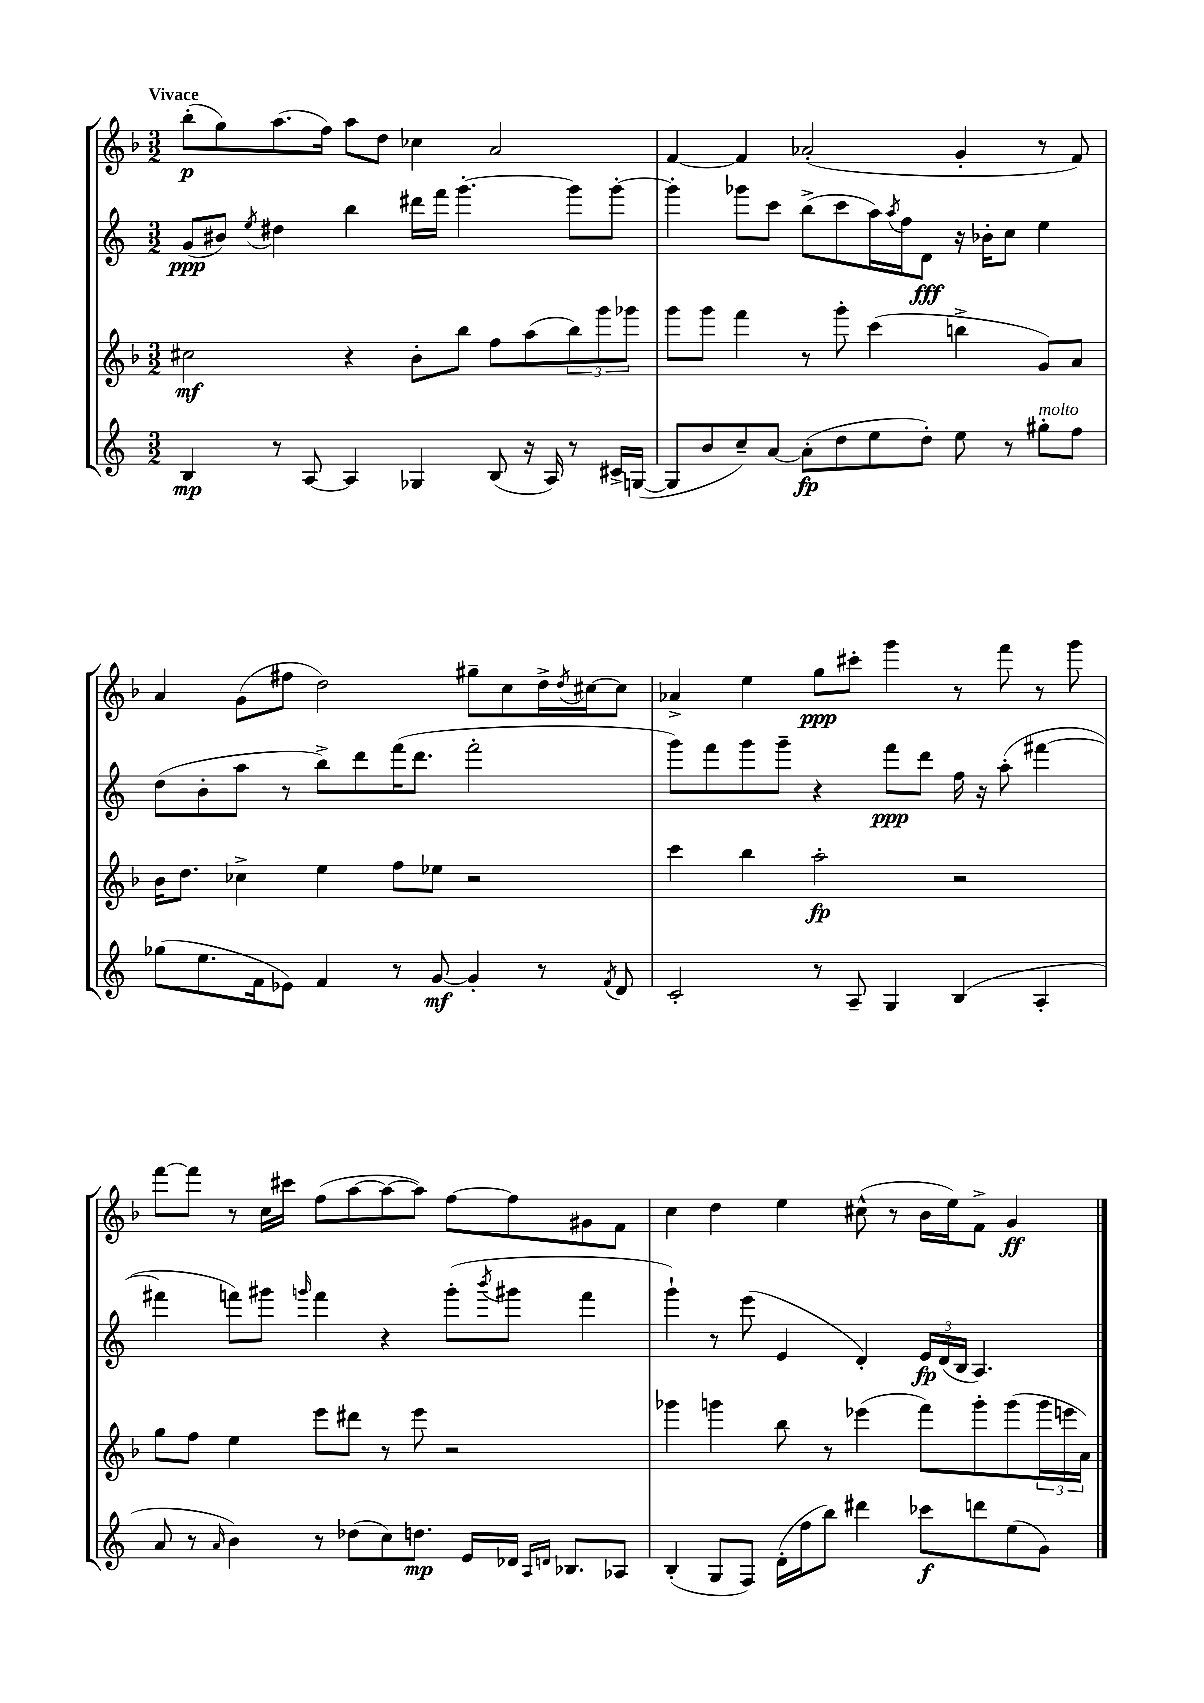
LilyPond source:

<<
\new StaffGroup <<
\new Staff = "s0" {
    \clef treble \key f \major \numericTimeSignature \time 3/2 \tempo "Vivace"
    bes''8-.\p( g''8) a''8.( f''16) a''8 d''8 ces''4 a'2 |
    f'4~ f'4 aes'2-.( g'4-. r8 f'8) |
    a'4 g'8( fis''8 d''2) gis''8-- c''8 d''16-> \acciaccatura { d''8 } cis''16~ cis''8 |
    aes'4-> e''4 g''8\ppp cis'''8-. g'''4 r8 f'''8 r8 g'''8 |
    f'''8~ f'''8 r8 c''16 cis'''16 f''8( a''8~ a''8~ a''8) f''8~ f''8 gis'8 f'8 |
    c''4 d''4 e''4 cis''8-^( r8 bes'16 e''16) f'8-> g'4\ff \bar "|." |
}
\new Staff = "s1" {
    \clef treble \key c \major \numericTimeSignature \time 3/2
    g'8\ppp( bis'8) \acciaccatura { e''8 } dis''4 b''4 dis'''16 f'''16 g'''4.~-. g'''8 g'''8~-. |
    g'''4-. ges'''8 c'''8 b''8->( c'''8 a''16) \acciaccatura { a''8 } f''16 d'8\fff r16 bes'16-. c''8 e''4 |
    d''8( b'8-. a''8 r8 b''8->) d'''8 f'''16( d'''8. f'''2-. |
    g'''8) f'''8 g'''8 g'''8-- r4 f'''8\ppp d'''8 f''16 r16 a''8-.( fis'''4~ |
    fis'''4 f'''8) gis'''8 \grace { g'''16 } f'''4 r4 g'''8-.( \acciaccatura { b'''8 } gis'''8 f'''4 |
    g'''4-!) r8 e'''8( e'4 d'4-.) \tuplet 3/2 { e'16\fp d'16( b16 } a4.) \bar "|." |
}
\new Staff = "s2" {
    \clef treble \key f \major \numericTimeSignature \time 3/2
    cis''2\mf r4 bes'8-. bes''8 f''8 a''8( \tuplet 3/2 { bes''8) g'''8 ges'''8 } |
    g'''8 g'''8 f'''4 r8 g'''8-. c'''4( b''4-> g'8) a'8 |
    bes'16 d''8. ces''4-> e''4 f''8 ees''8 r2 |
    c'''4 bes''4 a''2-.\fp r2 |
    g''8 f''8 e''4 e'''8 dis'''8 r8 e'''8 r2 |
    ges'''4 g'''4 bes''8 r8 ees'''4( f'''8) g'''8-. g'''8( \tuplet 3/2 { g'''16 e'''16 a'16) } \bar "|." |
}
\new Staff = "s3" {
    \clef treble \key c \major \numericTimeSignature \time 3/2
    b4\mp r8 a8~ a4 ges4 b8( r16 a16) r8 cis'16-> g16~( |
    g8 b'8 c''8--) a'8~ a'8-.\fp( d''8 e''8 d''8-.) e''8 r8 gis''8-.^\markup { \italic "molto" } f''8 |
    ges''8( e''8. f'16 ees'8) f'4 r8 g'8~\mf g'4-. r8 \acciaccatura { f'8 } d'8 |
    c'2-. r8 a8-- g4 b4( a4-. |
    a'8 r8 \grace { a'16 } b'4) r8 des''8( c''8) d''8.\mp e'16 des'16 \grace { a16 d'16 } bes8. aes8 |
    b4-.( g8 f8) d'16-.( f''16 b''8) dis'''4 ces'''8\f d'''8 e''8( g'8) \bar "|." |
}
>>
>>
\layout { \context { \Score \remove "Bar_number_engraver" } }
